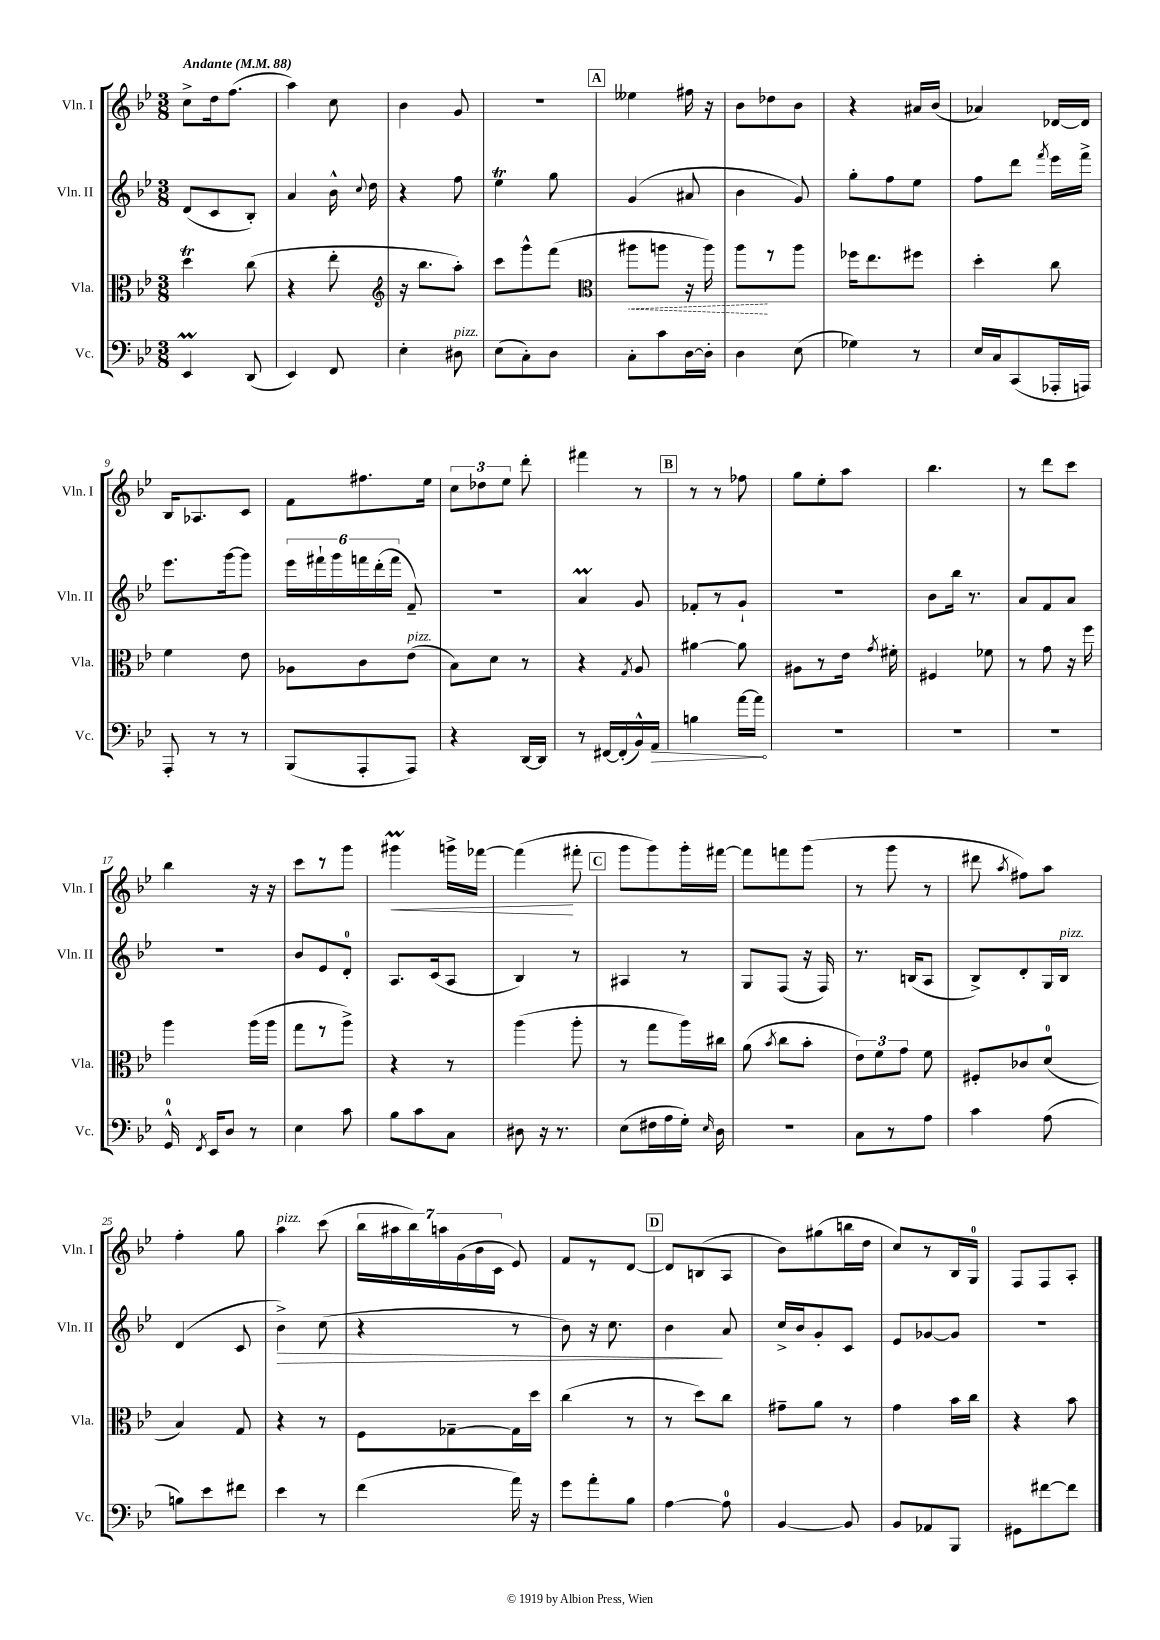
<<
\new StaffGroup <<
\new Staff = "s0" \with { instrumentName = "Vln. I" shortInstrumentName = "Vln. I" } {
    \clef treble \key bes \major \numericTimeSignature \time 3/8 \tempo "Andante" 4 = 88
    \autoBeamOff c''8[-> d''16 f''8.]( |
    a''4) c''8 |
    bes'4 g'8 |
    r4. |
    \mark \markup { \box "A" } eeses''4 fis''16 r16 |
    bes'8[ des''8 bes'8] |
    r4 ais'16[ bes'16]( |
    aes'4) des'16[~ des'16] |
    bes16[ aes8. c'8] |
    f'8[ fis''8. ees''16] |
    \tuplet 3/2 { c''8[ des''8 ees''8] } d'''8-. |
    fis'''4 r8 |
    \mark \markup { \box "B" } r8 r8 fes''8 |
    g''8[ ees''8-. a''8] |
    bes''4. |
    r8 d'''8[ c'''8] |
    bes''4 r16 r16 |
    c'''8[ r8 g'''8] |
    gis'''4\prall\< g'''16[-> fes'''16]~ |
    fes'''4\!( fis'''8-. |
    \mark \markup { \box "C" } g'''8[ g'''8) g'''16-. fis'''16]~ |
    fis'''8[ f'''8 g'''8]( |
    r8 g'''8 r8 |
    dis'''8 \acciaccatura { a''8 } fis''8[) a''8] |
    f''4-. g''8 |
    a''4^\markup { \italic "pizz." } c'''8( |
    \tuplet 7/4 { bes''16[ ais''16 bes''16) a''16 g'16( bes'16 c'16] } ees'8) |
    f'8[ r8 d'8]~ |
    \mark \markup { \box "D" } d'8[ b8( a8] |
    bes'8[) gis''8( b''16 d''16] |
    c''8[) r8 bes16 g16]-0 |
    f8[ f8 a8]-. \bar "|." |
}
\new Staff = "s1" \with { instrumentName = "Vln. II" shortInstrumentName = "Vln. II" } {
    \clef treble \key bes \major \numericTimeSignature \time 3/8
    \autoBeamOff d'8[( c'8 bes8]-.) |
    a'4 bes'16-^ \appoggiatura { c''8 } d''16 |
    r4 f''8 |
    ees''4\trill g''8 |
    \mark \markup { \box "A" } g'4( ais'8 |
    bes'4 g'8) |
    g''8[-. f''8 ees''8] |
    f''8[ d'''8] \acciaccatura { f'''8 } ees'''16[ f'''16]-> |
    ees'''8.[ g'''16~ g'''8] |
    \tuplet 6/4 { ees'''16[ fis'''16-! g'''16 f'''16 d'''16-.( f'''16] } f'8--) |
    R4. |
    a'4\prall g'8 |
    \mark \markup { \box "B" } fes'8[-. r8 g'8]-! |
    R4. |
    bes'8[ bes''16] r8. |
    a'8[ f'8 a'8] |
    R4. |
    bes'8[ ees'8 d'8]-0-. |
    a8.[ c'16( a8] |
    bes4) r8 |
    \mark \markup { \box "C" } ais4 r8 |
    g8[ f8]( r16 f16) |
    r8. b16[( a8] |
    bes8[->) d'8-. g16 bes16]^\markup { \italic "pizz." } |
    d'4( c'8 |
    bes'4->\>) c''8( |
    r4 r8 |
    bes'8) r16 c''8. |
    \mark \markup { \box "D" } bes'4\! a'8 |
    c''16[-> bes'16 g'8-. c'8] |
    ees'8[ ges'8~ ges'8] |
    R4. \bar "|." |
}
\new Staff = "s2" \with { instrumentName = "Vla." shortInstrumentName = "Vla." } {
    \clef alto \key bes \major \numericTimeSignature \time 3/8
    \autoBeamOff d''4\trill c''8( |
    r4 ees''8-. |
    \clef treble r16 bes''8.[ a''8]-.) |
    c'''8[ g'''8-^ f'''8]( |
    \mark \markup { \box "A" } \clef alto \once \override Hairpin.style = #'dashed-line ais''8[\< a''8] r16 a''16) |
    a''8[\! r8 a''8] |
    fes''16[ ees''8. fis''8] |
    d''4-. c''8 |
    f'4 ees'8 |
    aes8[ c'8 ees'8]^\markup { \italic "pizz." }( |
    bes8[) d'8] r8 |
    r4 \acciaccatura { g8 } a8 |
    \mark \markup { \box "B" } ais'4~ ais'8 |
    ais8[ r8 ees'16] \acciaccatura { g'8 } fis'16-. |
    fis4 fes'8 |
    r8 g'8 r16 f''16 |
    a''4 a''16[( a''16] |
    g''8[ r8 a''8]->) |
    r4 r8 |
    a''4( a''8-. |
    \mark \markup { \box "C" } r8 g''8[ a''16) cis''16] |
    a'8( \acciaccatura { bes'8 } c''8[ bes'8]-. |
    \tuplet 3/2 { ees'8[) f'8 g'8] } f'8 |
    fis8[-. ces'8 d'8]-0( |
    bes4) g8 |
    r4 r8 |
    f8[ ges8~-- ges16 d''16] |
    c''4( r8 |
    \mark \markup { \box "D" } r8 d''8[) c''8] |
    gis'8[-- a'8] r8 |
    g'4 bes'16[ c''16] |
    r4 bes'8 \bar "|." |
}
\new Staff = "s3" \with { instrumentName = "Vc." shortInstrumentName = "Vc." } {
    \clef bass \key bes \major \numericTimeSignature \time 3/8
    \autoBeamOff ees,4\prall d,8( |
    ees,4) f,8 |
    ees4-. dis8^\markup { \italic "pizz." } |
    ees8[( c8-.) d8] |
    \mark \markup { \box "A" } c8[-. c'8 d16~ d16]-. |
    d4 ees8( |
    ges4) r8 |
    ees16[ c16 c,8( aes,,16-. a,,16]) |
    a,,8-. r8 r8 |
    bes,,8[( a,,8-. a,,8]) |
    r4 d,16[~ d,16] |
    r8 fis,16[~ fis,16-.( bes,16-^) \once \override Hairpin.circled-tip = ##t a,16]\> |
    \mark \markup { \box "B" } b4 a'16[~ a'16]\! |
    R4. |
    R4. |
    R4. |
    g,16-0-^ \acciaccatura { f,8 } ees,16[ d8] r8 |
    ees4 c'8 |
    bes8[ c'8 c8] |
    dis8 r16 r8. |
    \mark \markup { \box "C" } ees8[( fis16 a16 g16]-.) \grace { ees16 } d16 |
    R4. |
    c8[ r8 a8] |
    c'4 a8( |
    b8[) ees'8 fis'8] |
    ees'4 r8 |
    f'4( a'16) r16 |
    g'8[ a'8-. bes8] |
    \mark \markup { \box "D" } a4~ a8-0 |
    bes,4~ bes,8 |
    bes,8[ aes,8 bes,,8] |
    gis,8[ fis'8~ fis'8] \bar "|." |
}
>>
>>
